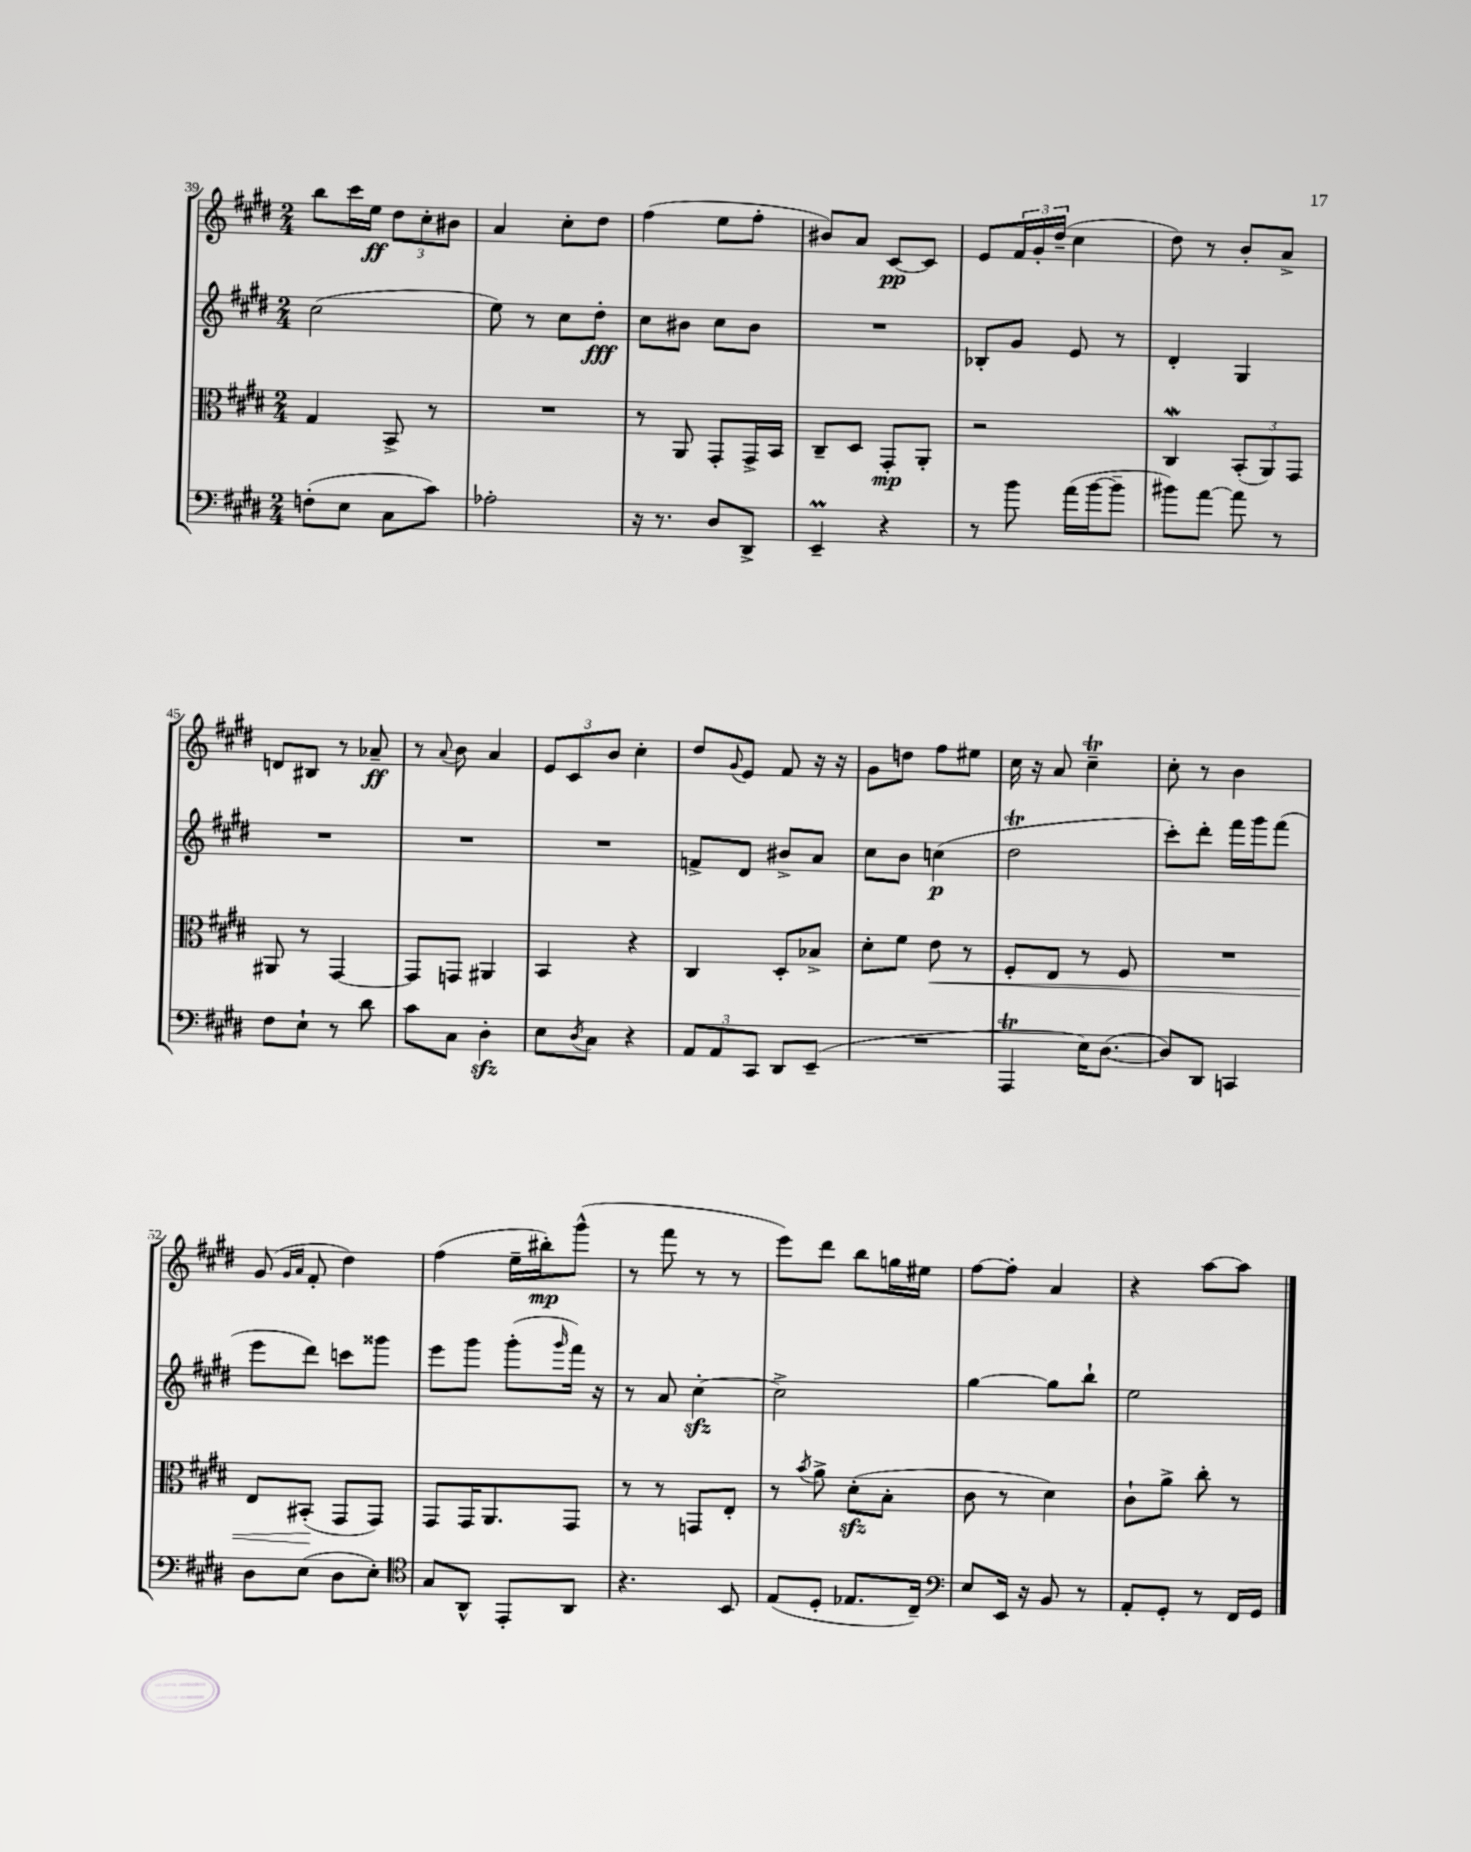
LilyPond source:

<<
\new StaffGroup <<
\new Staff = "s0" {
    \clef treble \key e \major \numericTimeSignature \time 2/4
    b''8 cis'''16 e''16\ff \tuplet 3/2 { dis''8 cis''8-. bis'8 } |
    a'4 cis''8-. dis''8 |
    fis''4( e''8 fis''8-. |
    bis'8) a'8 cis'8~\pp cis'8 |
    e'8 \tuplet 3/2 { fis'16 gis'16-. dis''16--( } cis''4 |
    dis''8) r8 b'8-. a'8-> |
    d'8 bis8 r8 aes'8--\ff |
    r8 \appoggiatura { a'8 } b'8 a'4 |
    \tuplet 3/2 { e'8 cis'8 b'8 } cis''4-. |
    dis''8 \appoggiatura { gis'8 } e'8 fis'8 r16 r16 |
    gis'8 d''8 fis''8 eis''8 |
    cis''16 r16 a'8 cis''4--\trill |
    cis''8-. r8 b'4 |
    gis'8( \grace { gis'16 a'16 } fis'8-. dis''4) |
    fis''4( e''16-- bis''16-.\mp) gis'''8-^( |
    r8 fis'''8 r8 r8 |
    e'''8) dis'''8 b''8 g''16 eis''16 |
    fis''8~ fis''8-. a'4 |
    r4 a''8~ a''8 \bar "|." |
}
\new Staff = "s1" {
    \clef treble \key e \major \numericTimeSignature \time 2/4
    cis''2( |
    e''8) r8 cis''8 dis''8-.\fff |
    cis''8 bis'8 cis''8 bis'8 |
    R2 |
    bes8-. gis'8 e'8 r8 |
    dis'4-. gis4 |
    R2 |
    R2 |
    R2 |
    f'8-> dis'8 bis'8-> a'8 |
    cis''8 b'8 c''4\p( |
    dis''2\trill |
    cis'''8-.) dis'''8-. fis'''16 gis'''16 fis'''8( |
    e'''8 dis'''8) c'''8 gisis'''8 |
    e'''8 gis'''8 gis'''8-.( \grace { gis'''16 } fis'''16) r16 |
    r8 a'8 cis''4~-.\sfz |
    cis''2-> |
    gis''4~ gis''8 b''8-! |
    e''2 \bar "|." |
}
\new Staff = "s2" {
    \clef alto \key e \major \numericTimeSignature \time 2/4
    gis4 b,8-> r8 |
    R2 |
    r8 a,8 gis,8-. gis,16-> b,16 |
    cis8-- dis8 gis,8-.\mp a,8-. |
    r2 |
    cis4\mordent \tuplet 3/2 { b,8-.( a,8) gis,8 } |
    ais,8 r8 gis,4~ |
    gis,8 g,8 ais,4 |
    b,4 r4 |
    cis4 dis8-. bes8-> |
    dis'8-. fis'8 e'8\< r8 |
    fis8-. e8 r8 fis8 |
    R2 |
    e8 bis,8-.\!( gis,8 gis,8) |
    gis,8 gis,16 a,8. gis,8 |
    r8 r8 g,8 e8-. |
    r8 \acciaccatura { b'8 } a'8-> dis'8-.\sfz( b8-. |
    cis'8 r8 dis'4) |
    cis'8-! a'8-> cis''8-. r8 \bar "|." |
}
\new Staff = "s3" {
    \clef bass \key e \major \numericTimeSignature \time 2/4
    f8-.( e8 cis8 cis'8) |
    aes2-. |
    r16 r8. dis8 dis,8-> |
    e,4--\prall r4 |
    r8 b'8 a'16( b'16~ b'8-- |
    bis'8) a'8~ a'8 r8 |
    fis8 e8-! r8 dis'8 |
    cis'8 cis8 dis4-.\sfz |
    e8 \acciaccatura { dis8 } cis8 r4 |
    \tuplet 3/2 { a,8 a,8 cis,8 } dis,8 e,8--( |
    R2 |
    a,,4\trill e16) dis8.~( |
    dis8) dis,8 c,4 |
    dis8 e8( dis8 e8-.) |
    \clef tenor gis8 a,8-^ e,8-. a,8 |
    r4. b,8 |
    e8( dis8-. ees8. cis16--) |
    \clef bass e8 e,16 r16 b,8 r8 |
    a,8-. gis,8-. r8 fis,16 gis,16 \bar "|." |
}
>>
>>
\layout { \context { \Score currentBarNumber = #39 } }
